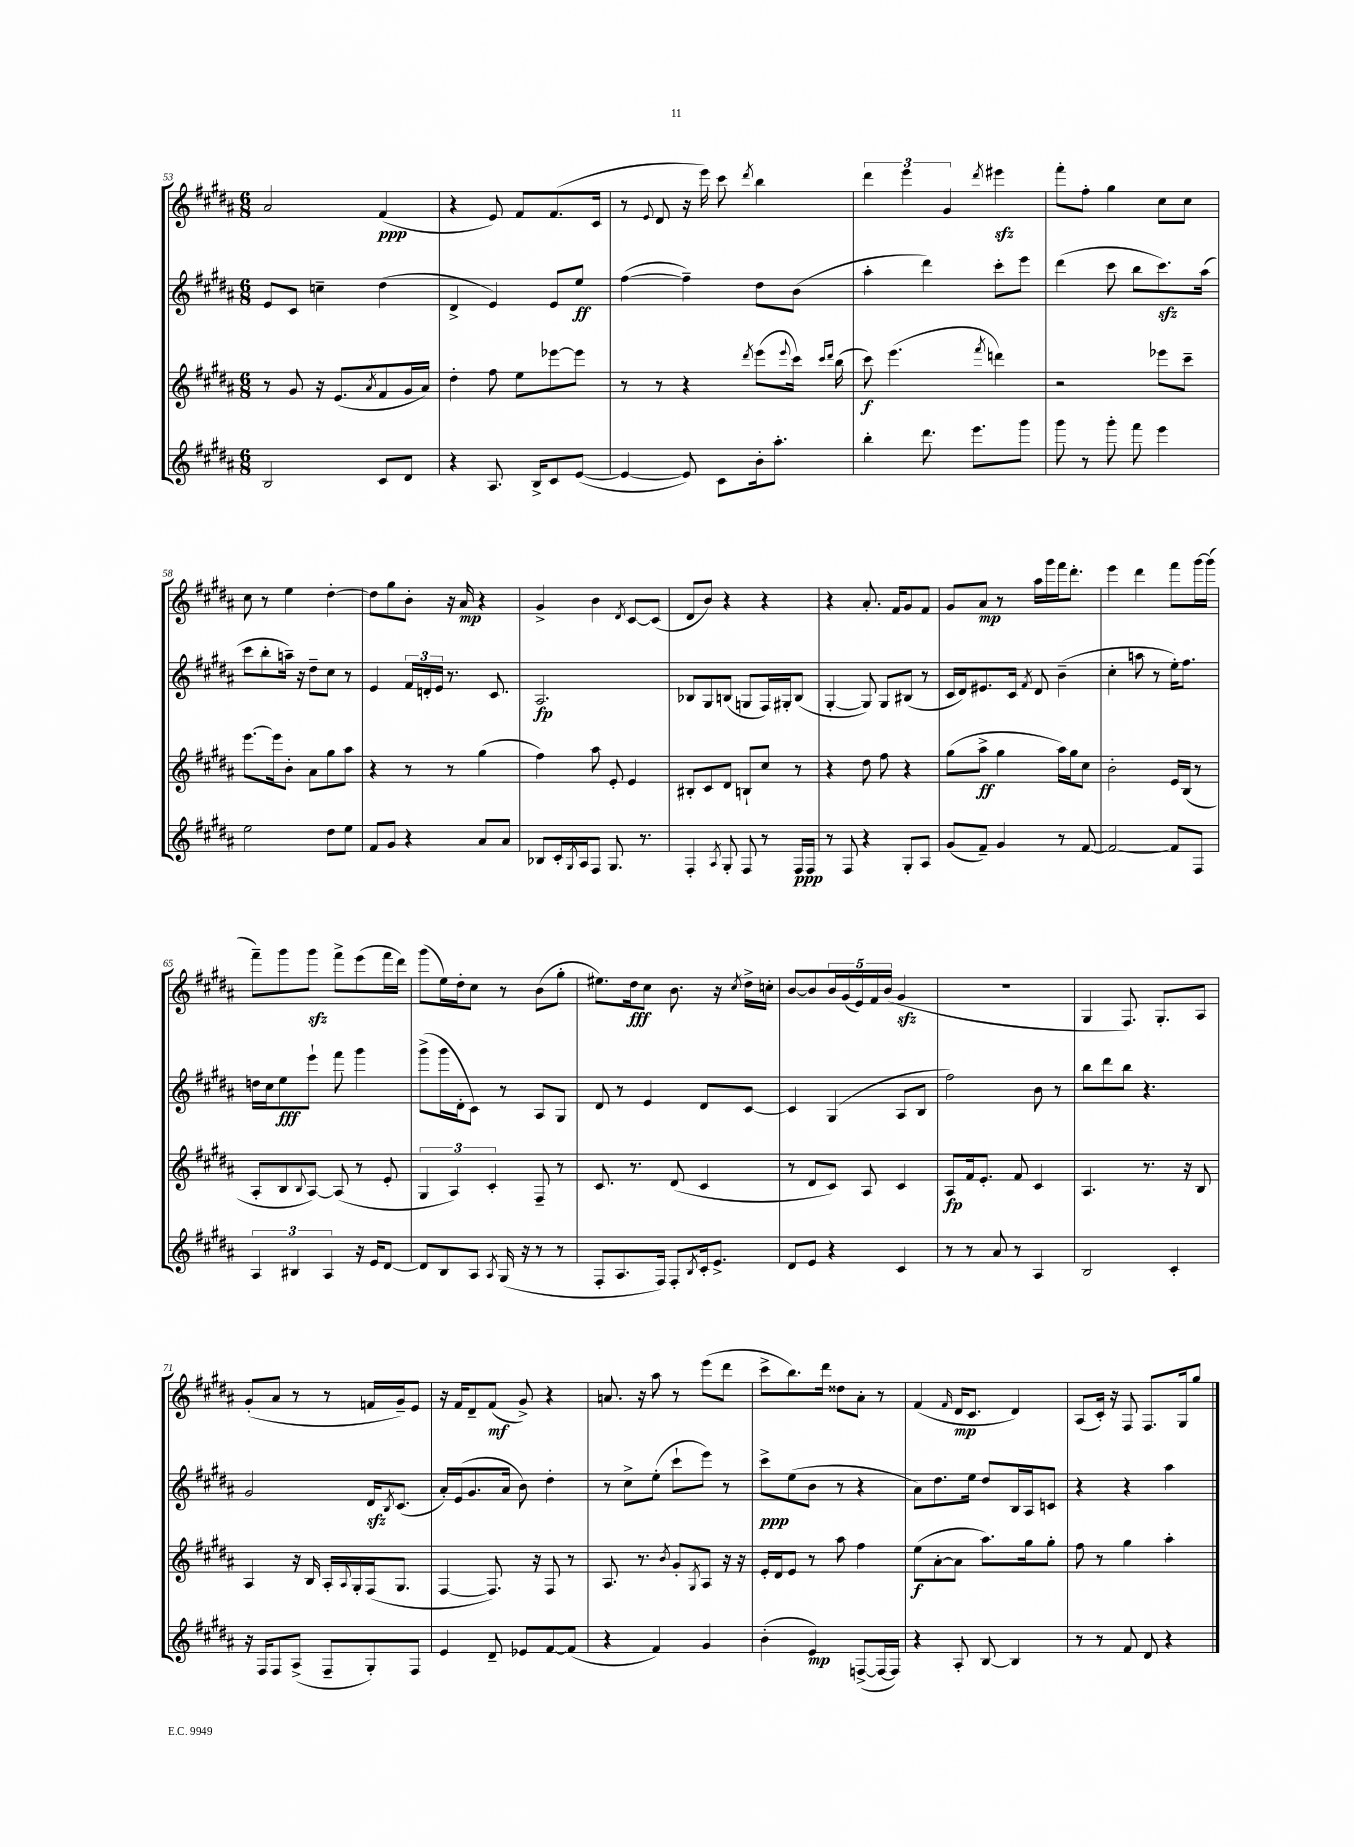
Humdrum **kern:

**kern	**kern	**kern	**kern
*staff4	*staff3	*staff2	*staff1
*clefG2	*clefG2	*clefG2	*clefG2
*k[f#c#g#d#a#]	*k[f#c#g#d#a#]	*k[f#c#g#d#a#]	*k[f#c#g#d#a#]
*M6/8	*M6/8	*M6/8	*M6/8
2B	8r	8e	2a#
.	8g#	8c#	.
.	16r	4cc~	.
.	(8.e	.	.
.	8qa#	.	.
8c#	8f#	(4dd#	(4f#
8d#	16g#	.	.
.	16a#)	.	.
=	=	=	=
4r	4dd#'	4d#^	4r
8.A#	8ff#	4e)	8e)
.	8ee	.	8f#
16B^	.	.	.
8c#	[8eee-	8e	(8.f#
([8e	8eee-]	8ee	.
.	.	.	16c#
=	=	=	=
4e_	8r	([4ff#	8r
.	.	.	8qqe
.	8r	.	8d#
8e])	4r	4ff#~])	16r
.	.	.	16eee)
8c#	.	.	8ccc#
.	8qddd#	.	8qddd#
16b'	(8eee	8dd#	4bb
8.aa#'	.	.	.
.	8qqeee	.	.
.	16ccc#)	(8b	.
.	16qqccc#	.	.
.	16qqddd#	.	.
.	(16bb	.	.
=	=	=	=
4bb'	8ccc#)	4aa#'	6ddd#
.	(4.eee	.	.
.	.	.	6eee
8.ddd#	.	4ddd#)	.
.	.	.	6g#
8.eee	.	.	.
.	8qfff#	.	8qddd#
.	4ddd)	8ccc#'	4eee#
8ggg#	.	8eee	.
=	=	=	=
8ggg#	2r	(4ddd#	8fff#'
8r	.	.	8ff#'
8ggg#'	.	8ccc#	4gg#
8fff#	.	8bb	.
4eee	8eee-	8.ccc#)	8cc#
.	8ccc#~	.	8cc#
.	.	(16aa#	.
=	=	=	=
2ee	[8.eee	8ccc#	8cc#
.	.	8bb'	8r
.	16eee]	.	.
.	8b'	16aa~)	4ee
.	.	16r	.
.	8a#	8dd#~	.
8dd#	8gg#	8cc#	[4dd#'
8ee	8aa#	8r	.
=	=	=	=
8f#	4r	4e	8dd#]
8g#	.	.	8gg#
4r	8r	24f#	8b'
.	.	24d'	.
.	.	24e	.
.	8r	8.r	16r
.	.	.	16a#
8a#	(4gg#	.	4r
.	.	8.c#	.
8a#	.	.	.
=	=	=	=
8B-	4ff#)	2.A#	4g#^
16c#'	.	.	.
8qG#	.	.	.
16A#	.	.	.
8F#	8aa#	.	4b
8.G#	8e'	.	.
.	.	.	8qd#
.	4e	.	[8c#
8.r	.	.	.
.	.	.	(8c#]
=	=	=	=
4F#'	8B#'	8B-	8d#
.	8c#	8G#	8b)
8qA#	.	.	.
8G#'	8d#	(8B	4r
8F#	8B`	8G	.
8r	8cc#	16F#)	4r
.	.	16G#'	.
16F#	8r	(8B	.
16F#	.	.	.
=	=	=	=
8r	4r	[4G#'	4r
8F#	.	.	.
4r	8dd#	8G#])	8.a#'
.	8ff#	8G#	.
.	.	.	16f#
8G#'	4r	(8B#	8g#
8A#	.	8r	8f#
=	=	=	=
(8g#	(8gg#	16c#	8g#
.	.	16d#)	.
8f#~)	8aa#^	8.e#	8a#
4g#	4gg#	.	8r
.	.	16c#	.
.	.	8qf#	.
.	.	8d#	16aa#
.	.	.	16ggg#
8r	16aa#)	(4b~	16fff#
.	16gg#	.	8.ddd#'
[8f#	8cc#	.	.
=	=	=	=
2f#_	2b'	4cc#'	4eee
.	.	8aa	4ddd#
.	.	8r	.
8f#]	16e	16ee')	8fff#
.	(16B	8.ff#	.
8F#	8r	.	[16ggg#
.	.	.	(16ggg#]
=	=	=	=
6A#	8A#'	16dd	8fff#~)
.	.	16cc#	.
.	8B	8ee	8ggg#
6B#	.	.	.
.	8qqB	.	.
.	[8A#)	8eee`	8ggg#
6A#	.	.	.
.	(8A#]	8fff#	8fff#^
16r	8r	4ggg#	(8eee
16e	.	.	.
[8d#	8e'	.	16fff#
.	.	.	16ddd#)
=	=	=	=
8d#]	6G#	(8ggg#^	(8ggg#
8B	.	16ggg#	16ee)
.	6A#)	.	.
.	.	16d#'	16dd#'
8A#	.	8c#)	8cc#
.	6c#'	.	.
8qA#	.	.	.
(16G#	.	8r	8r
16r	.	.	.
8r	8F#~	8A#	(8b
8r	8r	8G#	8gg#'
=	=	=	=
8F#'	8.c#	8d#	8.ee#)
8.A#	.	8r	.
.	8.r	.	16dd#
.	.	4e	8cc#
16F#)	.	.	.
8F#'	(8d#	.	8.b
8qB	.	.	.
16c#'	4c#	8d#	.
8.e^	.	.	16r
.	.	.	8qcc#
.	.	[8c#	16dd#^
.	.	.	16cc'
=	=	=	=
8d#	8r	4c#]	[8b
8e	8d#	.	8b]
4r	8c#)	(4G#	20b
.	.	.	(20g#
.	.	.	20e)
.	8A#	.	.
.	.	.	20f#
.	.	.	(20b
4c#	4c#	8A#	4g#
.	.	8B	.
=	=	=	=
8r	8A#	2ff#)	2.r
8r	16f#	.	.
.	8.e'	.	.
8a#	.	.	.
8r	8f#	.	.
4A#	4c#	8b	.
.	.	8r	.
=	=	=	=
2B	4.A#	8bb	4G#
.	.	8ddd#	.
.	.	8bb	8.F#)
.	8.r	4.r	.
.	.	.	8.G#'
4c#'	.	.	.
.	16r	.	.
.	8B	.	8A#
=	=	=	=
16r	4A#	2g#	(8g#'
16F#	.	.	.
8F#	.	.	8a#
(8A#^	16r	.	8r
.	16B	.	.
8F#~	16A#'	.	8r
.	8qqA#	.	.
.	16G#'	.	.
8G#')	(16F#	16d#	16f
.	.	8qB	.
.	8.G#	(8.c#	16g#~)
8F#	.	.	8e
=	=	=	=
4e	[4F#	16a#')	16r
.	.	(16e	16f#
.	.	8.g#	8d#~
8d#~	8.F#])	.	(8f#
.	.	16a#	.
8e-	.	8b)	8g#^)
.	16r	.	.
[8f#	8F#	4dd#'	4r
(8f#]	8r	.	.
=	=	=	=
4r	8.A#	8r	8.a
.	.	8cc#^	.
.	8.r	.	16r
4f#)	.	(8ee'	8aa#
.	8qb	.	.
.	8g#'	8ccc#`	8r
.	8qG#	.	.
4g#	8A#	8eee)	(8eee
.	16r	8r	8ddd#
.	16r	.	.
=	=	=	=
(4b'	16e'	8ccc#^	8ccc#^
.	16d#	.	.
.	8e	(8ee	8.bb)
4e)	8r	8b	.
.	.	.	16ddd#
.	8aa#	8r	8dd##
([8F^	4ff#	4r	8a#'
16F_	.	.	8r
16F])	.	.	.
=	=	=	=
4r	(8ee	8a#)	(4f#
.	[8a#'	8.dd#	.
.	.	.	16qqf#
8A#'	8a#]	.	16d#
.	.	16ee	8.c#
[8B	8.aa#)	8dd#	.
4B]	.	16B	4d#)
.	16gg#	16A#	.
.	8gg#'	8c	.
=	=	=	=
8r	8ff#	4r	(8A#
8r	8r	.	16c#')
.	.	.	16r
8f#	4gg#	4r	8F#
8d#	.	.	8.F#
4r	4aa#'	4aa#	.
.	.	.	16G#
.	.	.	8gg#
==	==	==	==
*-	*-	*-	*-
